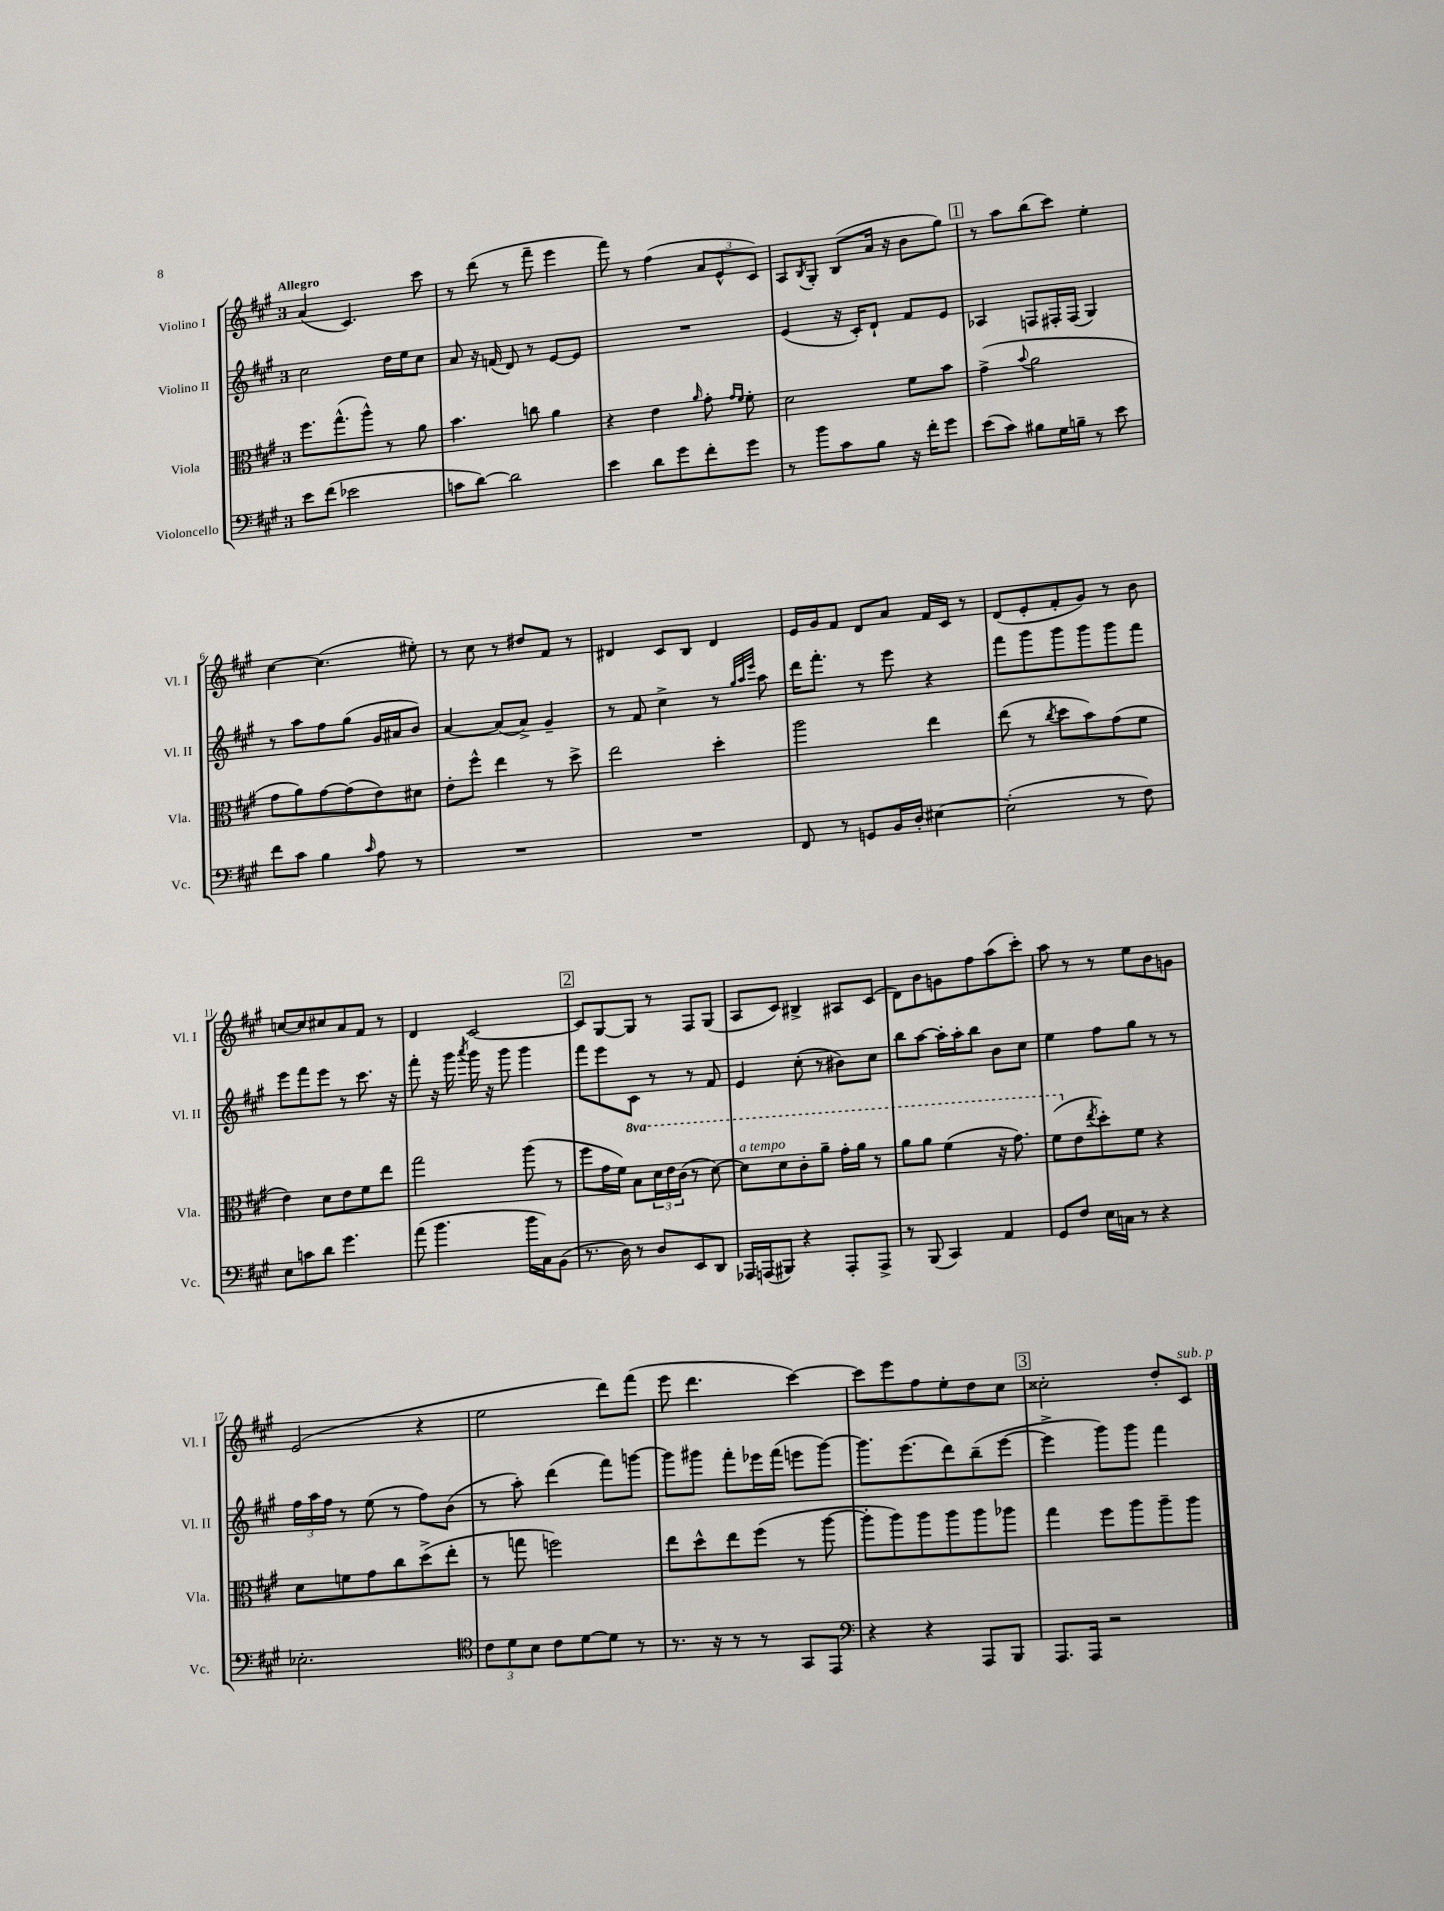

**kern	**kern	**kern	**kern
*staff4	*staff3	*staff2	*staff1
*clefF4	*clefC3	*clefG2	*clefG2
*k[f#c#g#]	*k[f#c#g#]	*k[f#c#g#]	*k[f#c#g#]
*M3/4	*M3/4	*M3/4	*M3/4
8e	8.ff#	2cc#	(4a
(8f#	.	.	.
.	(8.gg#^^	.	.
2e-	.	.	4.c#)
.	8aa^^)	.	.
.	8r	16dd	.
.	.	16ee	.
.	8a	8cc#	8ccc#
=	=	=	=
8c	4.b	8a	8r
[8d)	.	16r	(8ddd
.	.	(16f	.
2d]	.	8d)	8r
.	8cc	8r	8fff#~
.	4a	[8e	4eee
.	.	8e]	.
=	=	=	=
4e	4r	2.r	8fff#)
.	.	.	8r
8d	4e	.	(4ff#
8g#	.	.	.
.	16qqa	.	.
8f#'	8g#'	.	12a
.	.	.	12e^^
.	16qqg#	.	.
.	16qqf#	.	.
8g#	8f#'	.	.
.	.	.	12c#)
=	=	=	=
8r	2d	(4e	8A
.	.	.	8qB
8b	.	.	8G#'
8c#	.	16r	(8B
.	.	16c#')	.
8B	.	8d`	16a
.	.	.	16r
16r	8f#	8f#	8b
16f#'	.	.	.
8g#	8b	8e	8gg#)
=	=	=	=
(8e	(4g#^	4A-	8r
8c#)	.	.	8aa
.	8qqb	.	.
8B#	2a	8F	(8bb
16G#	.	16F#'	8ccc#)
16B~	.	(16F#	.
8r	.	4G#)	4ee'
8e	.	.	.
=	=	=	=
8f#	8g#	8r	[4cc#
8c#	8a)	8aa	.
4B	[8g#	8ff#	(4.cc#]
.	(8g#]	(8gg#	.
16qqc#	.	.	.
8A	8e)	16g#	.
.	.	16a#	.
8r	8d#	8b)	8ee#')
=	=	=	=
2.r	8e'	[4a	8r
.	8ff#^^	.	8cc#
.	4ee	(8a]	8r
.	.	8a^)	8dd#
.	8r	4g#~	8f#
.	8dd^	.	8r
=	=	=	=
2.r	2ee	8r	4d#
.	.	8f#	.
.	.	4cc#^	8c#
.	.	.	8B
.	4dd'	8r	4d#
.	.	32qqgg#	.
.	.	32qqaa	.
.	.	32qqeee	.
.	.	8aa	.
=	=	=	=
8FF#	2aa	16ddd	16e
.	.	8.fff#'	16g#
8r	.	.	8f#
8GG	.	8r	8d
16BB	.	8eee	8a
16D'	.	.	.
[4E#	4ee	4r	16f#
.	.	.	16c#
.	.	.	8r
=	=	=	=
(2E#']	(8ee	8fff#	(8d
.	8r	8ggg#	8e'
.	8qcc#	.	.
.	8dd	8ggg#	8f#'
.	8b)	8ggg#	8g#)
8r	(8g#	8ggg#	8r
8F#)	8f#	8fff#	8b
=	=	=	=
8E	4e)	8eee	[8cc
8c	.	8fff#	8cc]
8d	8d	8eee	8cc#
4.g#	8e	8r	8a
.	8f#	8.ccc#	8f#
.	8ee	.	8r
.	.	16r	.
=	=	=	=
(8a	2gg#	8fff#'	4d
4.b	.	16r	.
.	.	16ggg#	.
.	.	8qaaa	.
.	.	16ggg#	[2c#
.	.	16r	.
.	.	8ggg#	.
16b	(8aa	4ggg#	.
16C#)	.	.	.
(8BB	8r	.	.
=	=	=	=
8.r	8ff#	8fff#	8c#]
.	16g#	8eee	[8G#
16D)	16f#)	.	.
8r	8b	8c#	8G#]
8D	24dd	8r	8r
.	24ee	.	.
.	(24cc#	.	.
8EE	8r	8r	8F#
8DD	[8dd)	8f#	(8G#
=	=	=	=
16AAA-	8dd]	4e	8A
(16AAA	.	.	.
8BBB#)	8dd	.	8c#)
4r	8cc#'	(8cc#'	4B#^
.	8aa~	8r	.
8AAA'	16gg#'	8b#)	8A#
.	16aa	.	.
8AAA^	8r	8cc#	(8c#
=	=	=	=
8r	8aa	8bb	8d)
(8BBB	8aa	[8aa	8b
4CC#)	(4ff#	16aa']	8g
.	.	16aa'	.
.	.	8bb	8ff#
4AA	16r	8b	(8aa
.	8.gg#)	.	.
.	.	8cc#	8ccc#')
=	=	=	=
8GG#	(8ff#	4ee	8aa
8F#	8e	.	8r
.	8qee	.	.
16E	8dd')	8ff#	8r
16C	.	.	.
8r	8f#	8gg#	8ee
4r	4r	8r	8b
.	.	8r	8g
=	=	=	=
2.E-'	8d	24ff#	(2e
.	.	24aa	.
.	.	24ff#	.
.	8f	8r	.
.	8g#	(8ee	.
.	8cc#	8r	.
.	(8dd^	8ff#)	4r
.	8ee'	(8b	.
=	=	=	=
*clefC4	*	*	*
12c#	8r	8r	2ee
12d	.	.	.
.	8gg	8aa')	.
12B	.	.	.
8c#	2ff)	(4ddd	.
[8d	.	.	.
8d]	.	8fff#)	8ddd)
8r	.	[8ggg	(8fff#
=	=	=	=
8.r	8ee	8ggg]	8eee
.	8dd^^	8ggg#	4.ddd
16r	.	.	.
8r	8ee	8fff#'	.
8r	(8ff#	16eee-	.
.	.	(16fff#	.
8GG#	8r	8eee	[4ccc#)
8EE	[8aa	[8ggg#)	.
=	=	=	=
*clefF4	*	*	*
4r	8aa']	8.ggg#]	8ccc#]
.	8aa)	.	8eee
.	.	(8.eee	.
4r	8aa	.	8ff#
.	8aa	8ddd)	8ee'
8AAA	8aa	(8bb~	8dd
8BBB	8aa-	[8eee	8cc#
=	=	=	=
8.AAA	4gg#	4eee^]	2cc##'
16AAA	.	.	.
2r	8ff#	8ggg#)	.
.	8aa	8ggg#	.
.	8aa~	4fff#	8dd'
.	8aa	.	8c#
==	==	==	==
*-	*-	*-	*-
